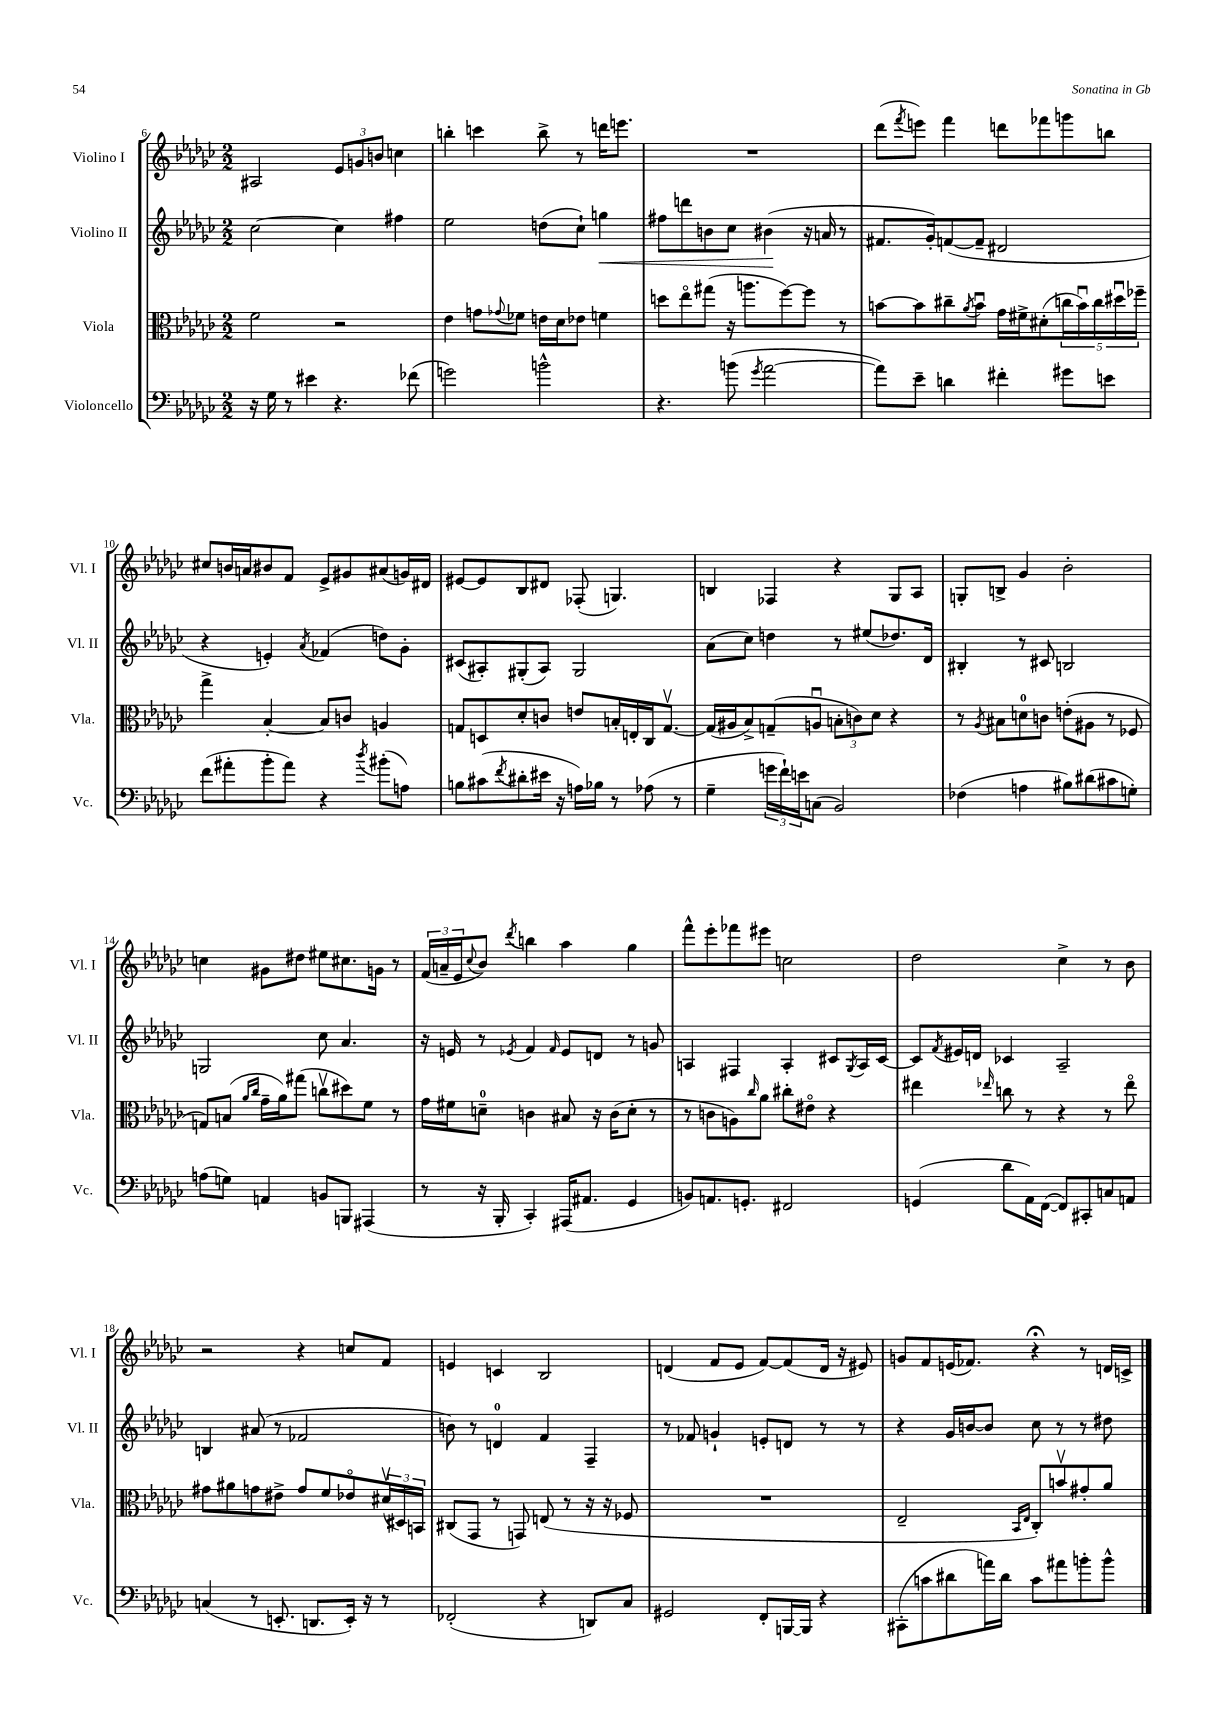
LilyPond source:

<<
\new StaffGroup <<
\new Staff = "s0" \with { instrumentName = "Violino I" shortInstrumentName = "Vl. I" } {
    \clef treble \key ges \major \numericTimeSignature \time 2/2
    ais2 \tuplet 3/2 { ees'8 g'8 b'8 } c''4 |
    b''4-. c'''4 b''8-> r8 d'''16 e'''8. |
    R1 |
    des'''8( \acciaccatura { f'''8 } e'''8) f'''4 d'''8 fes'''8 g'''8 b''8 |
    cis''8 b'16 a'16 bis'8 f'8 ees'8-> gis'8 ais'8( g'16) dis'16 |
    eis'8~ eis'8 bes8 dis'8 fes8-.( g4.) |
    b4 fes4 r4 ges8 aes8 |
    g8-. b8-> ges'4 bes'2-. |
    c''4 gis'8 dis''8 eis''8 cis''8. g'16 r8 |
    \tuplet 3/2 { f'16( a'16-- ees'16 } \appoggiatura { ces''8 } bes'8) \acciaccatura { des'''8 } b''4 aes''4 ges''4 |
    f'''8-^ ees'''8-. fes'''8 eis'''8 c''2 |
    des''2 ces''4-> r8 bes'8 |
    r2 r4 c''8 f'8 |
    e'4 c'4 bes2 |
    d'4( f'8 ees'8 f'8~) f'8( d'16 r16 eis'8) |
    g'8 f'8 e'16( fes'8.) r4\fermata r8 d'16 c'16-> \bar "|." |
}
\new Staff = "s1" \with { instrumentName = "Violino II" shortInstrumentName = "Vl. II" } {
    \clef treble \key ges \major \numericTimeSignature \time 2/2
    ces''2~ ces''4 fis''4 |
    ees''2 d''8( ces''8-!) g''4\< |
    fis''8 d'''8 b'8 ces''8 bis'4\!( r16 a'16 r8 |
    fis'8. ges'16-.) f'8~( f'8-- dis'2 |
    r4 e'4-.) \acciaccatura { aes'8 } fes'4( d''8) ges'8-. |
    cis'8( ais8-.) gis8-.( ais8) gis2 |
    aes'8( ces''8) d''4 r8 eis''8( des''8.) des'16 |
    bis4-. r8 cis'8 b2 |
    g2 ces''8 aes'4. |
    r16 e'16 r8 \acciaccatura { ees'8 } f'4 \grace { f'16 } ees'8 d'8 r8 g'8 |
    a4 fis4 a4-. cis'8 \acciaccatura { ges8 } a16 cis'16~ |
    cis'8 \acciaccatura { f'8 } eis'16 d'16 ces'4 aes2-- |
    b4 ais'8( r8 fes'2 |
    b'8) r8 d'4-0 f'4 f4-- |
    r8 fes'8 g'4-! e'8-. d'8 r8 r8 |
    r4 ges'16 b'16~ b'8 ces''8 r8 r8 dis''8 \bar "|." |
}
\new Staff = "s2" \with { instrumentName = "Viola" shortInstrumentName = "Vla." } {
    \clef alto \key ges \major \numericTimeSignature \time 2/2
    f'2 r2 |
    ees'4 g'8 \appoggiatura { ges'8 } fes'8 e'16 des'16 ees'8 f'4 |
    d''8 ees''8\flageolet gis''8( r16 a''8. f''8~) f''8 r8 |
    b'8~ b'8 cis''8-- \acciaccatura { aes'8 } b'8\downbow ges'16 fis'16-> dis'8-.( \tuplet 5/4 { c''16 b'16\downbow) c''16 dis''16\downbow fes''16-- } |
    ges''4-> bes4~-. bes8 c'8 a4 |
    g8 d8 des'8-. c'8 e'8 b16-. e16-. ces16 g8.~\upbow |
    g16( ais16 bes8->) g8--( a8\downbow \tuplet 3/2 { b8-. c'8) des'8 } r4 |
    r8 \acciaccatura { aes8 } bis8 d'8-0 c'8 e'8-.( ais8 r8 fes8 |
    g8) b8( \grace { aes'16 ces''16 } ges'16-- aes'16) gis''8( c''8\upbow dis''8) f'8 r8 |
    ges'16 fis'16 d'8-0-- c'4 bis8 r16 c'16( d'8-. r8 |
    r8 c'8 a8) \grace { ces''16 } aes'8 cis''8-. eis'8\flageolet r4 |
    eis''4 \grace { ees''16 } c''8 r8 r4 r8 ees''8\flageolet |
    gis'8 ais'8 g'8 eis'8-> g'8 f'8 ees'8\flageolet \tuplet 3/2 { dis'16\upbow( dis16) b,16 } |
    cis8( ges,8 r8 g,8) e8( r8 r16 r16 fes8 |
    R1 |
    ees2-- \grace { bes,16 ees16 } ces8-.) b'8\upbow gis'8-. aes'8 \bar "|." |
}
\new Staff = "s3" \with { instrumentName = "Violoncello" shortInstrumentName = "Vc." } {
    \clef bass \key ges \major \numericTimeSignature \time 2/2
    r16 ges16 r8 eis'4 r4. fes'8( |
    g'2) b'2-^ |
    r4. b'8( \acciaccatura { ges'8 } aes'2~ |
    aes'8) ees'8-- d'4 fis'4-. gis'8 e'8 |
    f'8( ais'8-. bes'8-. ais'8) r4 \acciaccatura { des''8 } bis'8-.( a8) |
    b8 cis'8( \acciaccatura { f'8 } dis'8-. eis'16 r16 a16) bes16 r8 aes8( r8 |
    ges4-- \tuplet 3/2 { g'16 f'16-!) e'16 } c8( bes,2) |
    fes4( a4 bis8) dis'8( cis'8 g8-.) |
    a8( g8) a,4 b,8 b,,8 ais,,4( |
    r8 r16 bes,,16-. ces,4-.) ais,,16( ais,8. ges,4 |
    b,8) a,8. g,8.-. fis,2 |
    g,4( des'8 aes,16) f,16~( f,8) cis,8-. c8 a,8 |
    c4( r8 e,8.-. d,8. e,16-.) r16 r8 |
    fes,2-.( r4 d,8) ces8 |
    gis,2 f,8-. b,,16~ b,,16 r4 |
    cis,8-.( c'8 dis'8 a'16) dis'16 c'8 ais'8 b'8-. b'8-^ \bar "|." |
}
>>
>>
\layout { \context { \Score currentBarNumber = #6 } }
